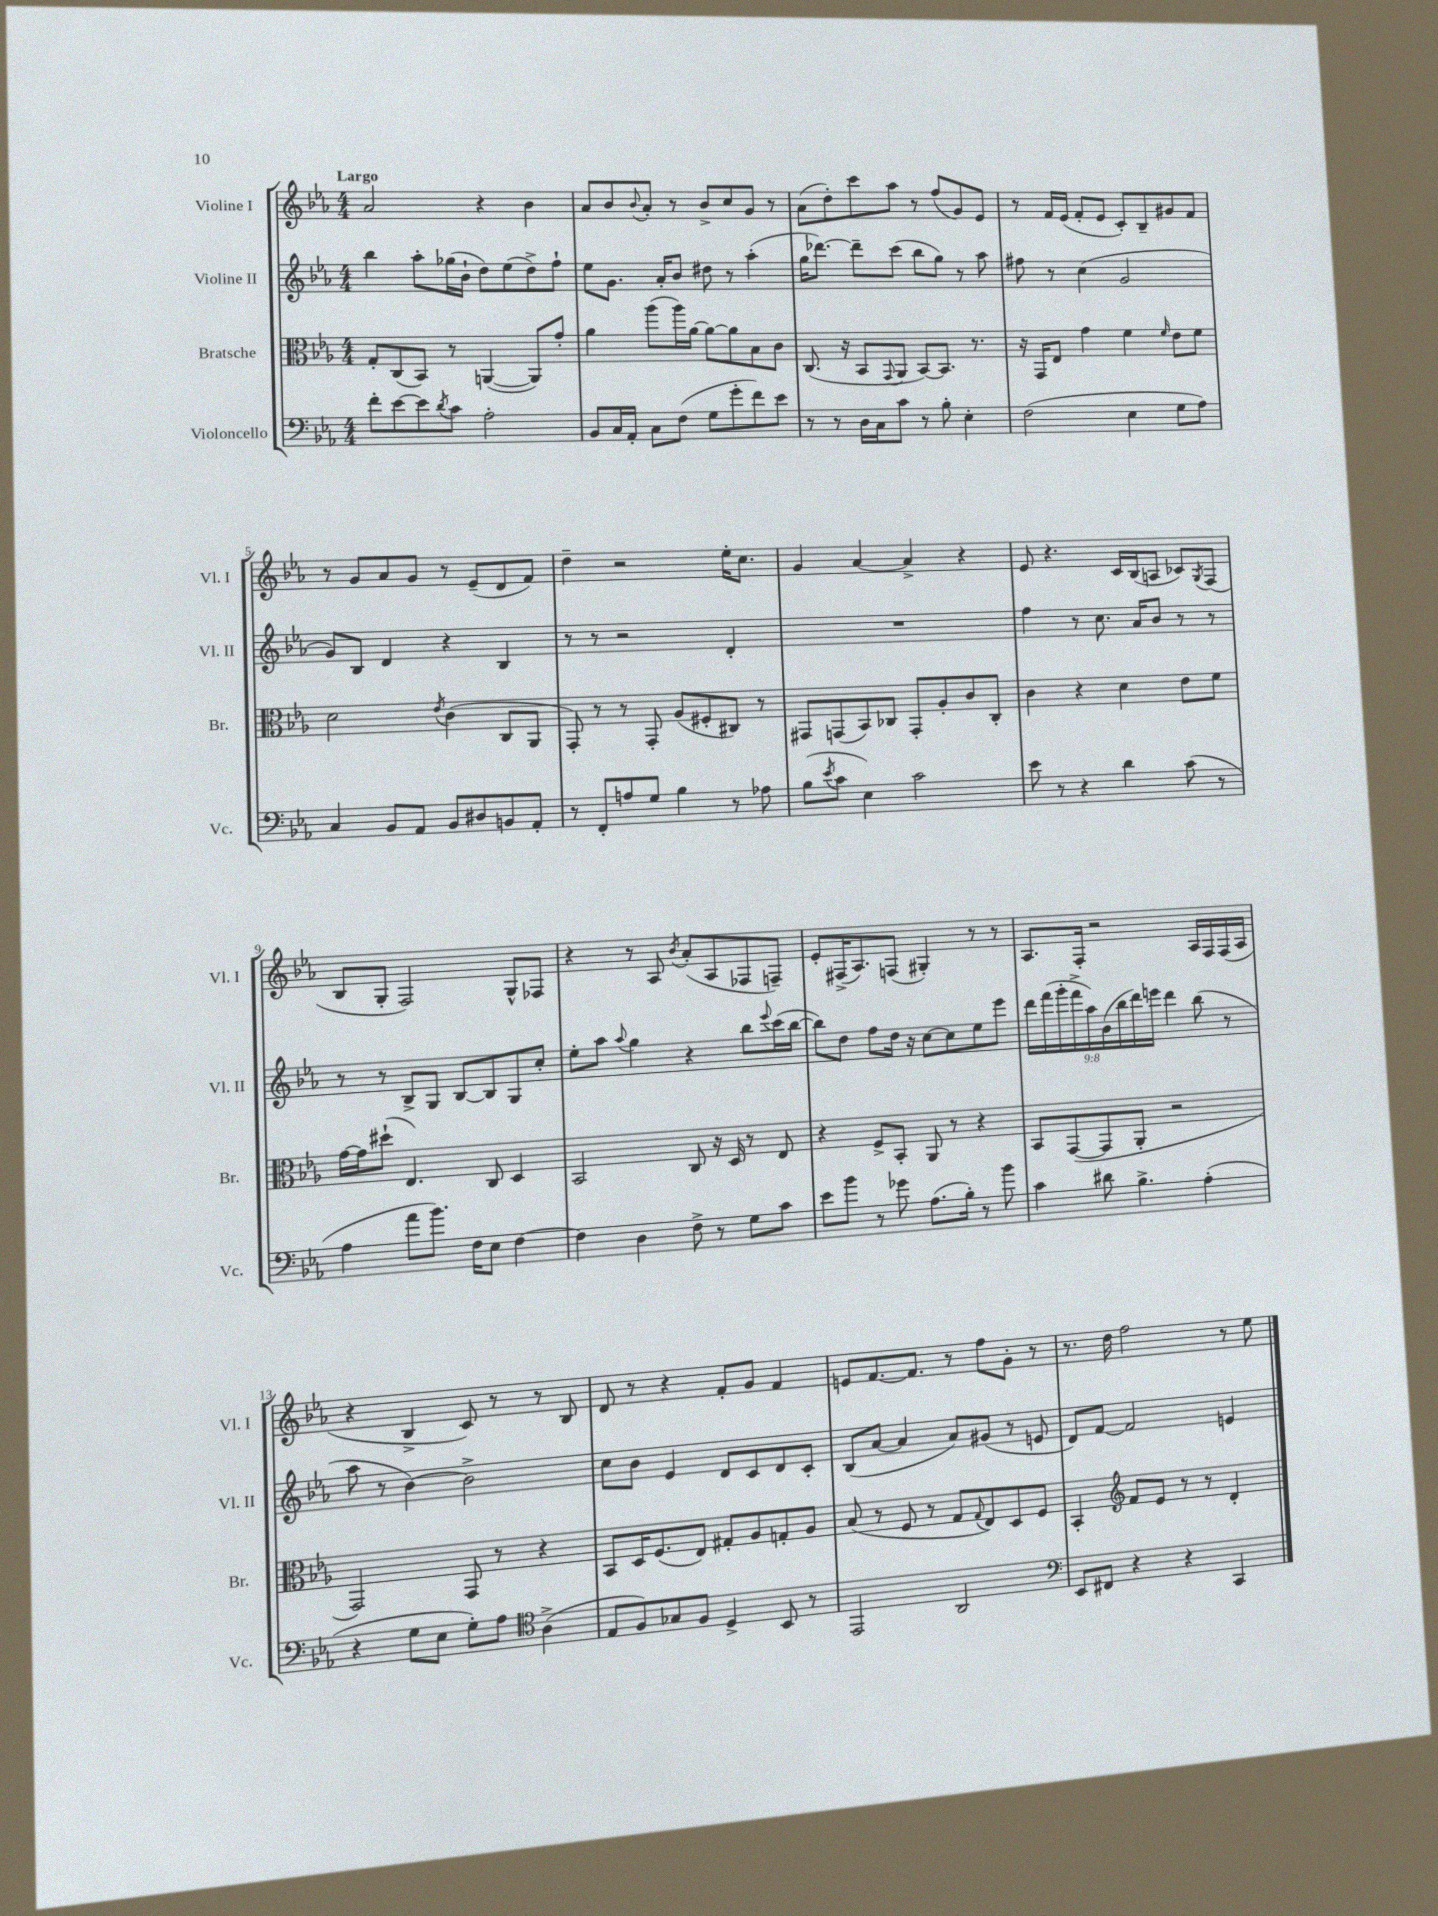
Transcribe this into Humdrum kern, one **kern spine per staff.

**kern	**kern	**kern	**kern
*staff4	*staff3	*staff2	*staff1
*clefF4	*clefC3	*clefG2	*clefG2
*k[b-e-a-]	*k[b-e-a-]	*k[b-e-a-]	*k[b-e-a-]
*M4/4	*M4/4	*M4/4	*M4/4
8f'	8G'	4bb-	2a-
[8e-	(8C	.	.
8e-]	8BB-)	8aa-'	.
8qd	.	.	.
8c	8r	(16gg-	.
.	.	16b-`	.
2A-'	([4AA	8dd)	4r
.	.	(8ee-	.
.	8AA])	8dd^)	4b-
.	8g'	8ff`	.
=	=	=	=
8BB-	4a-	8ee-	8a-
16C	.	8.g	8b-
16AA-'	.	.	.
.	.	.	8qqb-
8C	(8aa-	.	8a-'
.	.	16a-'	.
(8F	16aa-)	8b-	8r
.	[16a-	.	.
8G	8a-_	8dd#	8b-^
8g'	8a-]	8r	8cc
8f)	8B-	(4aa-'	8g
8e-	8c	.	8r
=	=	=	=
8r	(8.C	16gg	(8a-
.	.	[8.ddd-)	.
8r	.	.	8dd')
.	16r	.	.
16D	8BB-	8ddd-~]	8ccc
16C	.	.	.
.	8qqGG	.	.
8c	8AA-	(8ccc	8aa-
8r	[8BB-)	8bb-	8r
8B-'	8.BB-]	8gg)	(8ff
4E-'	.	8r	8g)
.	8.r	.	.
.	.	8aa-	8e-
=	=	=	=
(2F	16r	8ff#	8r
.	16GG	.	.
.	8E-	8r	16f
.	.	.	(16e-
.	4g	(4cc	8f'
.	.	.	8e-
4E-	4f	2g	8c')
.	.	.	8B-~
.	16qqf	.	.
8G	8e-	.	8g#
8A-)	8f	.	8f
=	=	=	=
4C	2d	8g)	8r
.	.	8B-	8g
8BB-	.	4d	8a-
8AA-	.	.	8g
.	8qe-	.	.
8BB-	(4c	4r	8r
8D#	.	.	(8e-~
8BB	8C	4B-	8d
8AA-'	8AA-	.	8f)
=	=	=	=
8r	8GG')	8r	4dd~
8FF'	8r	8r	.
8A	8r	2r	2r
8G	8GG'	.	.
4B-	(8A-	.	.
.	8F#'	.	.
8r	8C#)	4d'	16ee-'
.	.	.	8.cc
8A-	8r	.	.
=	=	=	=
(8B-	8GG#	1r	4g
8qe-	.	.	.
8c	(8GG	.	.
4E-)	8BB-)	.	[4a-
.	8C-	.	.
2c	8GG'	.	4a-^]
.	8A-'	.	.
.	8c	.	4r
.	8C-'	.	.
=	=	=	=
8e-	4c	4ff	8e-
8r	.	.	4.r
4r	4r	8r	.
.	.	8.cc	.
4d	4d	.	16c
.	.	16a-	(16B-
.	.	8b-	8A
(8c	8e-	8r	8c-)
.	.	.	8qG
8r	8f	8r	(8F
=	=	=	=
4A-	[16g	8r	8B-
.	16g]	.	.
.	(8dd#`	8r	8G'
8a-	4.E-)	8B-^	2F)
8.b-)	.	8G	.
.	.	[8B-	.
16F	.	.	.
8E-	8C	8B-]	.
[4F	4D	8G	8G^^
.	.	8cc'	8F-
=	=	=	=
4F]	2BB-	8ee-'	4r
.	.	8aa-	.
.	.	8qqaa-	.
4D	.	4gg	8r
.	.	.	8A-
.	.	.	8qb-
8F^	8C	4r	(8a-'
8r	16r	.	8A-
.	16D	.	.
8G	8r	8bb-	8F-
.	.	8qqeee-	.
8c	8E-	(16ccc	8F~)
.	.	[16bb-	.
=	=	=	=
8e-	4r	8bb-])	8e-'
8b-	.	8dd	(16F#^
.	.	.	8.A-)
8r	8F^	8ff	.
8g-	8BB-'	16dd	(8F
.	.	16r	.
(8.A-	8AA-	[8cc	4G#')
.	8r	8cc]	.
16B-')	.	.	.
8r	4r	8ee-	8r
8b-	.	8eee-	8r
=	=	=	=
4c	8BB-	18ddd	8.A-
.	.	(18fff	.
.	.	18ggg'	.
.	([8GG	.	.
.	.	18fff^	.
.	.	.	16F'
.	.	18aa-)	.
8d#	8GG]	.	2r
.	.	(18b-	.
.	.	18bb-	.
4.B-^	8AA-'	.	.
.	.	18ddd)	.
.	.	18eee	.
.	2r	4ddd	.
(4A-'	.	(8bb-	16A-
.	.	.	16F
.	.	8r	(16F
.	.	.	16A-
=	=	=	=
4r	2GG)	8aa-	4r
.	.	8r	.
8G	.	[4b-)	4B-^
8E-	.	.	.
8G')	8GG	2b-^]	8c)
8A-	8r	.	8r
*clefC4	*	*	*
(4A-^	4r	.	8r
.	.	.	8B-
=	=	=	=
8E-	8BB-	8cc	8d
8F)	16D	8b-	8r
.	(8.F	.	.
8G-	.	4e-	4r
8F	8E-)	.	.
4D^	8G#'	8d	8f'
.	8A-	8c	8g
8BB-	8G'	8d	4f
8r	8A-	8c'	.
=	=	=	=
2EE-	(8B-	(8B-	8e
.	8r	[8a-	[8.f
.	8F	4a-]	.
.	.	.	8.f]
.	8r	.	.
2AA-	8G	8a-)	8r
.	8qqG	.	.
.	8E-)	(8g#	8ff
.	8D	8r	8g'
.	8F	8e	8r
=	=	=	=
*clefF4	*	*	*
8EE-	4BB-'	8d)	8.r
8FF#	.	[8f	.
.	.	.	16dd
*	*clefG2	*	*
4r	8f	2f]	2ff
.	8e-	.	.
4r	8r	.	.
.	8r	.	.
4CC	4d'	4e	8r
.	.	.	8ee-
==	==	==	==
*-	*-	*-	*-
